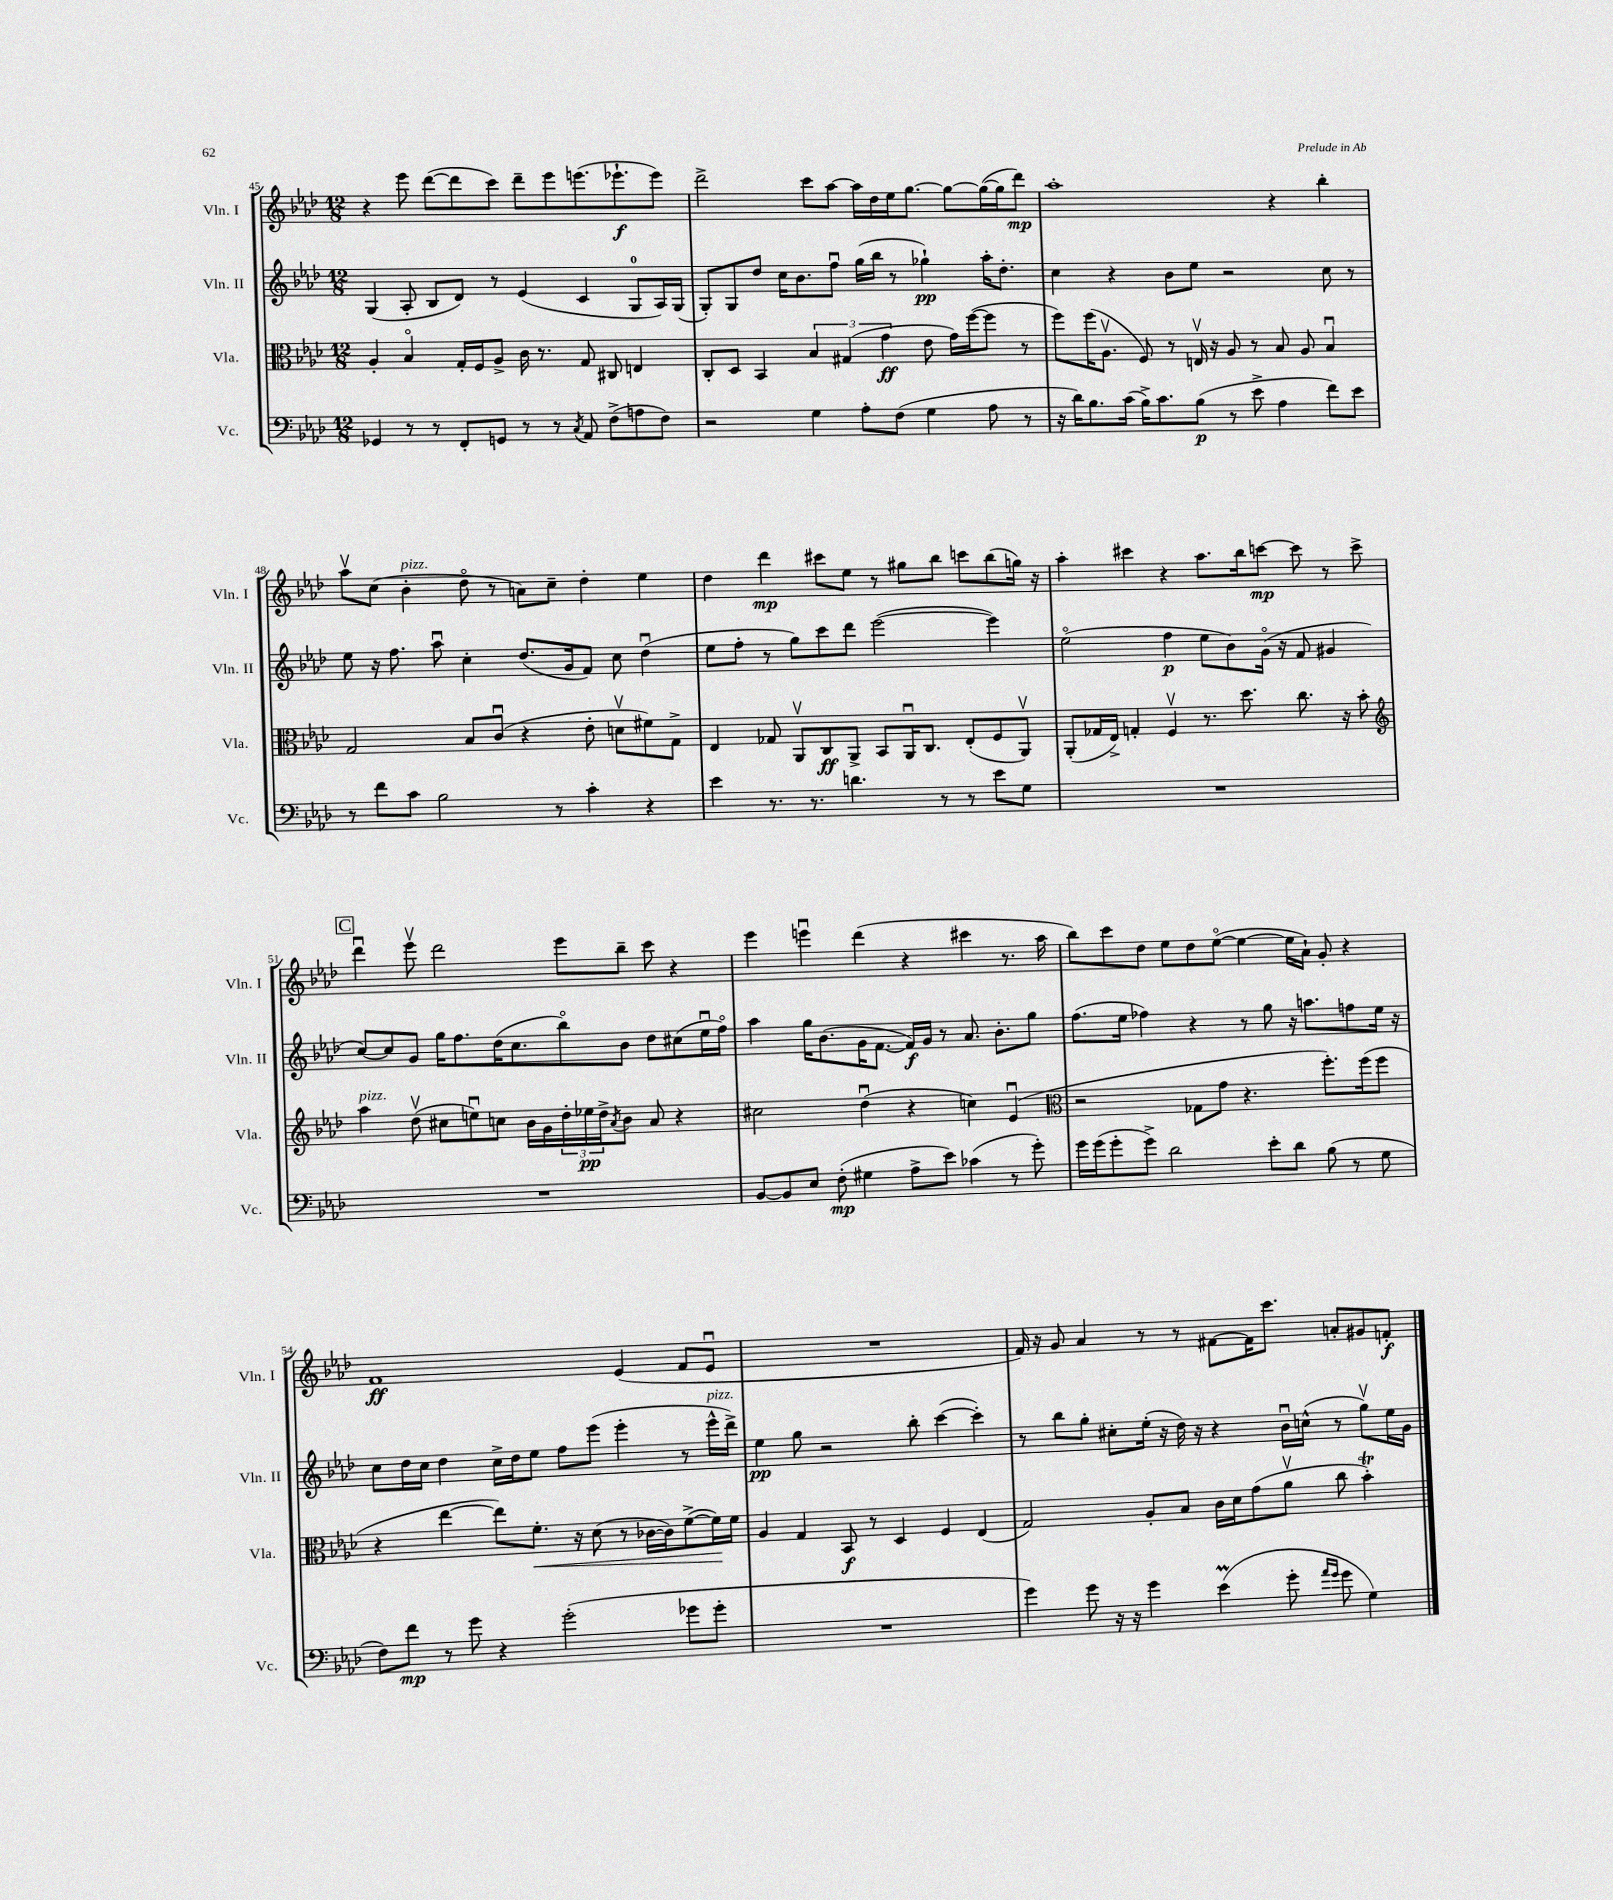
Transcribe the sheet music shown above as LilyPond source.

<<
\new StaffGroup <<
\new Staff = "s0" \with { instrumentName = "Vln. I" shortInstrumentName = "Vln. I" } {
    \clef treble \key aes \major \numericTimeSignature \time 12/8
    r4 ees'''8 des'''8~( des'''8 c'''8) des'''8-- ees'''8 e'''8.( ees'''8.-!\f ees'''8) |
    des'''2-> c'''8 aes''8~ aes''16 des''16 ees''16 g''8.~ g''8~ g''16~( g''16 des'''8\mp) |
    aes''1-. r4 bes''4-. |
    aes''8\upbow c''8( bes'4-.^\markup { \italic "pizz." } des''8\flageolet r8 a'8) c''8-- des''4-. ees''4 |
    des''4 des'''4\mp cis'''8 ees''8 r8 gis''8 bes''8 c'''8 bes''8( g''16) r16 |
    aes''4-. cis'''4 r4 aes''8. bes''16 c'''8~\mp c'''8 r8 c'''8-> |
    \mark \markup { \box "C" } des'''4\downbow ees'''8\upbow des'''2 ees'''8 bes''8-- c'''8 r4 |
    ees'''4 e'''4\downbow des'''4( r4 cis'''4 r8. aes''16 |
    bes''8) c'''8 des''8 ees''8 des''8 ees''8~\flageolet( ees''4~ ees''16 aes'16-!) g'8-. r4 |
    f'1\ff ees'4( f'8 ees'8\downbow |
    R1. |
    f'16) r16 g'8 aes'4 r8 r8 fis'8~ fis'16 c'''8. a'8-. gis'8 f'8-.\f \bar "|." |
}
\new Staff = "s1" \with { instrumentName = "Vln. II" shortInstrumentName = "Vln. II" } {
    \clef treble \key aes \major \numericTimeSignature \time 12/8
    g4( aes8-. bes8 des'8) r8 ees'4( c'4 g8-0 aes16) g16( |
    g8-.) g8 des''8 c''16 bes'8. f''8\downbow g''16( bes''16 r8 ges''4-!\pp) aes''16-. des''8.-. |
    c''4 r4 bes'8 ees''8 r2 c''8 r8 |
    ees''8 r16 f''8. aes''8\downbow c''4-. des''8.( g'16 f'8) c''8 des''4\downbow( |
    ees''8 f''8-. r8 g''8) c'''8 des'''8 ees'''2~( ees'''4) |
    ees''2\flageolet( f''4\p ees''8 bes'8) g'16\flageolet( r16 f'8 gis'4 |
    \mark \markup { \box "C" } c''8~) c''8 g'8 g''16 f''8. des''16( c''8. bes''8\flageolet) bes'8 des''8 cis''8( ees''16\downbow f''16\flageolet) |
    aes''4 g''16 bes'8.( g'16 f'8.~ f'16\f) g'16 r8 aes'8. bes'8.-. g''8 |
    f''8.( ees''16 fes''4) r4 r8 g''8 r16 a''8. f''8 ees''16 r16 |
    c''8 des''16 c''16 des''4 c''16-> des''16 ees''8 f''8 ees'''8( ees'''4-. r8 ees'''16-^^\markup { \italic "pizz." } des'''16->) |
    ees''4\pp g''8 r2 bes''8-. c'''4~( c'''4-.) |
    r8 bes''8 g''8-. cis''8-. ees''16-.( r16 des''16) r16 r4 bes'16\downbow c''16-^( r8 g''8\upbow) ees''16 g'16 \bar "|." |
}
\new Staff = "s2" \with { instrumentName = "Vla." shortInstrumentName = "Vla." } {
    \clef alto \key aes \major \numericTimeSignature \time 12/8
    aes4-. bes4\flageolet g16-. f16 aes8-> c'16 r8. g8 cis8 e4 |
    c8-. des8 bes,4 \tuplet 3/2 { bes4 gis4( g'4\ff } ees'8 g'16) f''16~( f''8 r8 |
    f''8) f''16( aes8.\upbow f8) r8 e16\upbow r16 aes8 r8 bes8 aes8 bes4\downbow |
    g2 bes8 c'8\downbow( r4 ees'8-. d'8\upbow fis'8) g8-> |
    ees4 ges8 aes,8\upbow c8\ff aes,8-> bes,8 aes,16\downbow c8. ees8-.( f8 aes,8\upbow) |
    aes,8-.( ges16 ees16->) g4-. f4\upbow r8. des''8. c''8. r16 bes'8-. |
    \mark \markup { \box "C" } \clef treble aes''4^\markup { \italic "pizz." } des''8\upbow( cis''8 e''8\downbow) c''8 bes'16 g'16 \tuplet 3/2 { des''16-. ees''16\pp des''16-> } \acciaccatura { aes'8 } bes'8 aes'8 r4 |
    cis''2 des''4\downbow( r4 c''4) ees'4\downbow( |
    \clef alto r2 ges8 g'8 r4. f''8.-.) f''16( f''8 |
    r4 ees''4~ ees''8) f'8.-.\< r16 des'8( r8 ces'16~ ces'16) f'8~->( f'16\!) f'16 |
    aes4 g4 bes,8\f r8 des4 f4 ees4( |
    g2) aes8-. bes8 c'16 des'16 g'8( aes'8\upbow c''8 bes'4-.\trill) \bar "|." |
}
\new Staff = "s3" \with { instrumentName = "Vc." shortInstrumentName = "Vc." } {
    \clef bass \key aes \major \numericTimeSignature \time 12/8
    ges,4 r8 r8 f,8-. g,8 r8 r8 \acciaccatura { c8 } aes,8 f8->( a8 f8) |
    r2 g4 aes8-. f8( g4 aes8 r8 |
    r16 des'16) bes8. c'16( bes16->) c'8. bes8\p( r8 ees'8-> aes4 f'8) ees'8 |
    r8 f'8 c'8 bes2 r8 c'4-. r4 |
    ees'4 r8. r8. d'4. r8 r8 ees'8 g8 |
    R1. |
    \mark \markup { \box "C" } R1. |
    bes,8~ bes,8 ees8 f8-.\mp( gis4 aes8-> ees'8) ces'4( r8 g'8-.) |
    g'16 g'16( g'8-. g'8->) des'2 ees'8-. des'8 bes8( r8 g8 |
    f8) f'8\mp r8 g'8 r4 g'2-.( ges'8 ges'8-. |
    R1. |
    g'4) g'8 r16 r16 g'4 ees'4\prall( g'8-. \grace { aes'16 g'16 } g'8 g4) \bar "|." |
}
>>
>>
\layout { \context { \Score currentBarNumber = #45 } }
